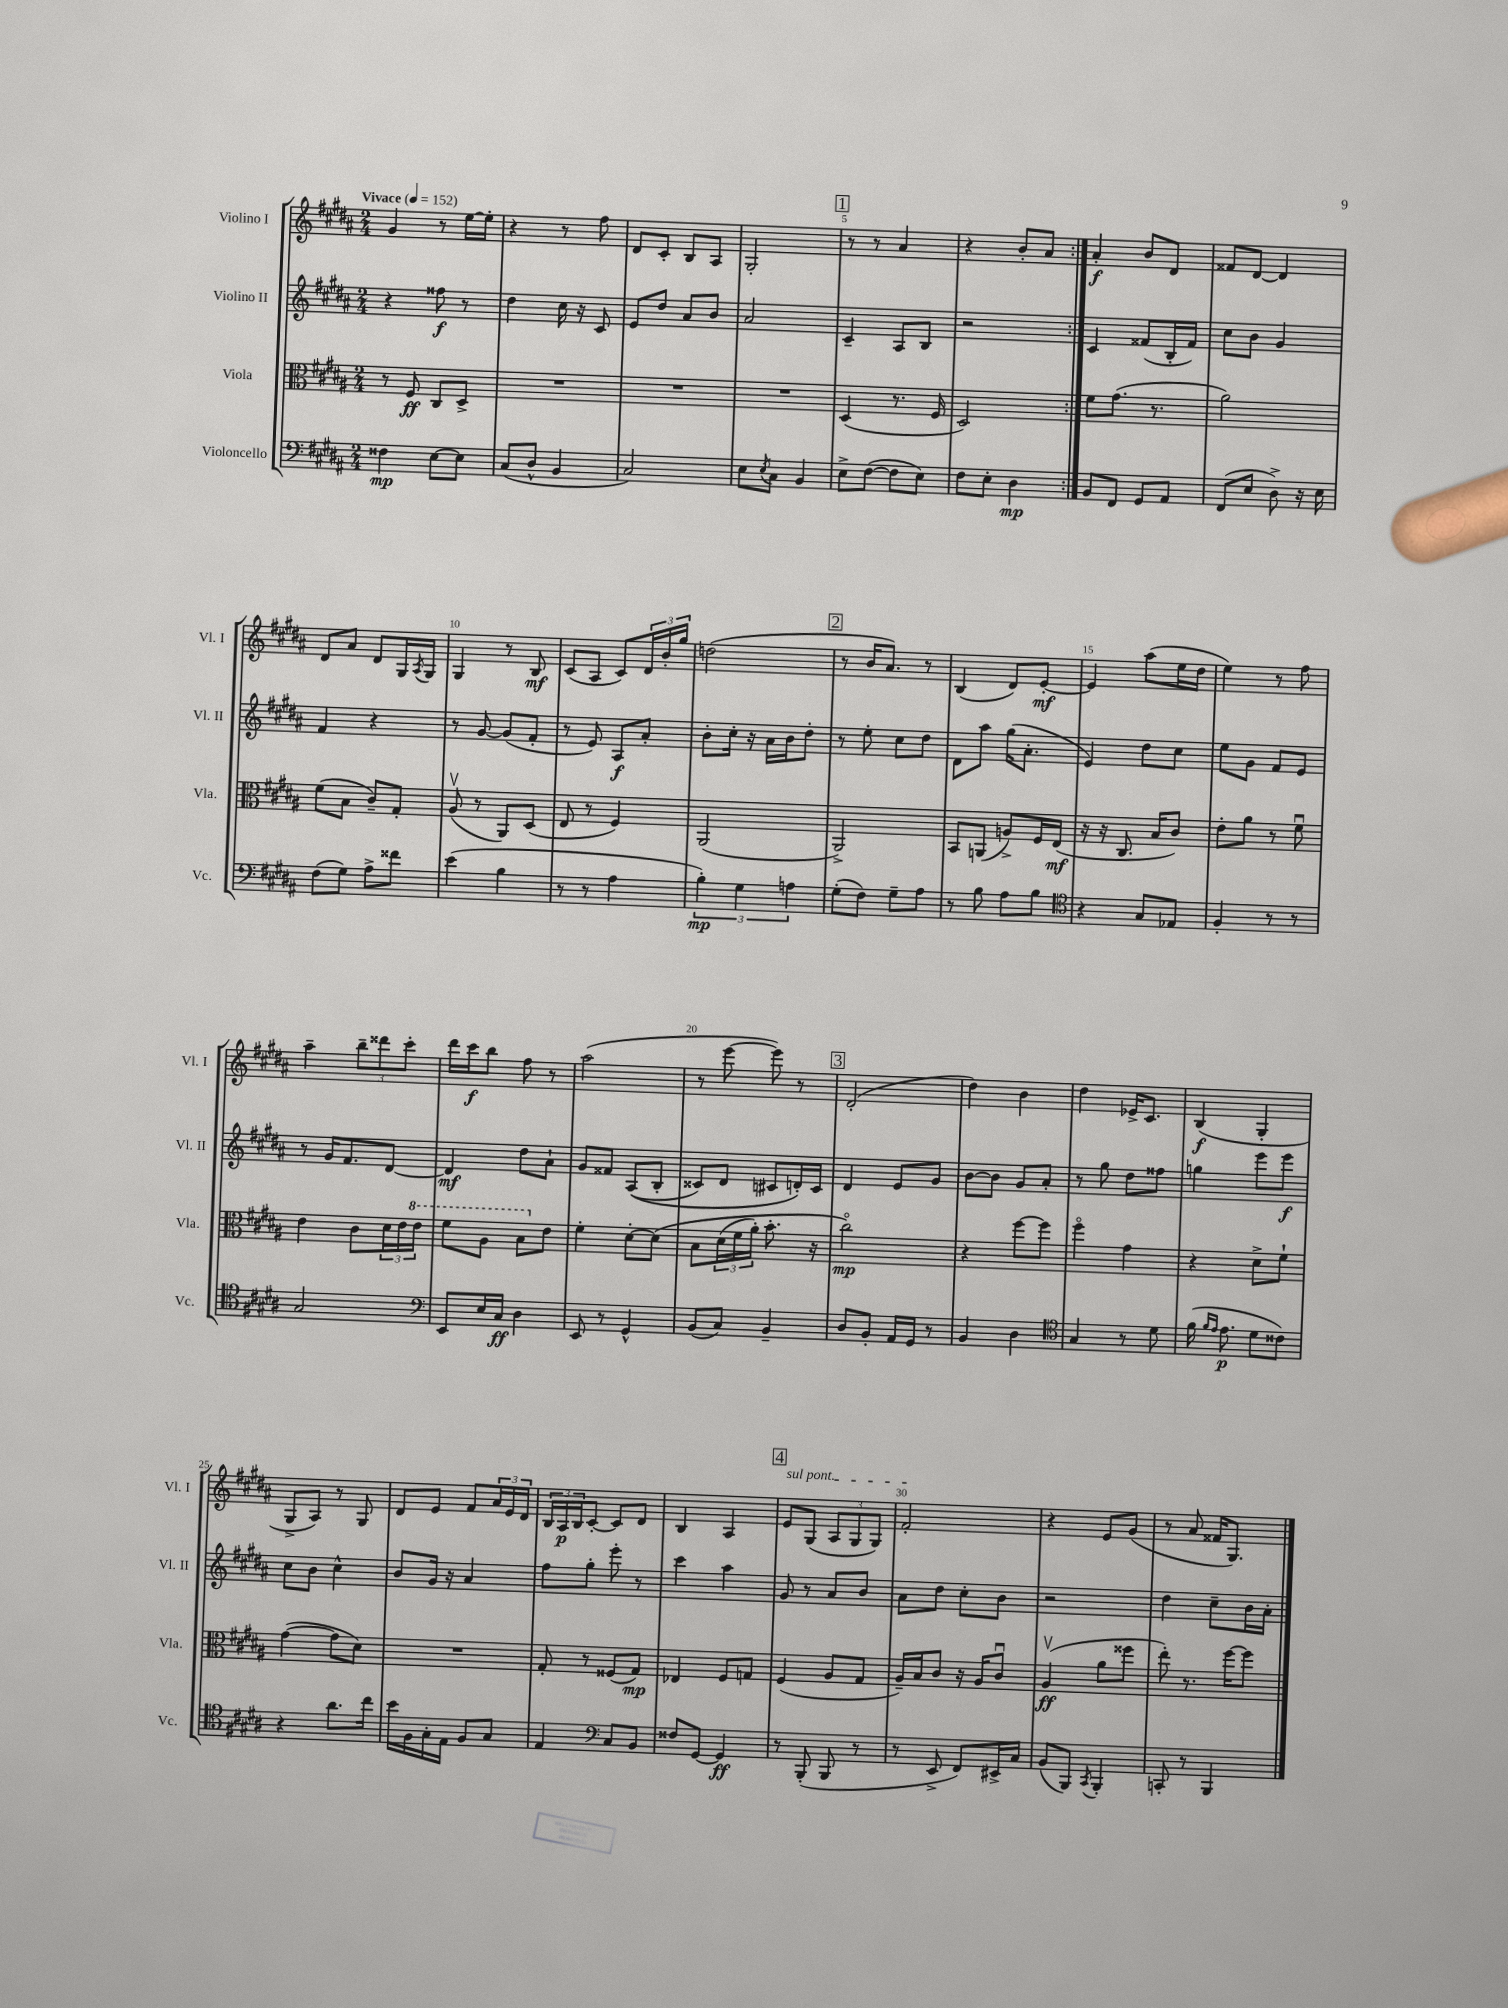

**kern	**dynam	**kern	**dynam	**kern	**dynam	**kern	**dynam
*part4	*part4	*part3	*part3	*part2	*part2	*part1	*part1
*staff4	*staff4	*staff3	*staff3	*staff2	*staff2	*staff1	*staff1
*I"Violoncello	*	*I"Viola	*	*I"Violino II	*	*I"Violino I	*
*I'Vc.	*	*I'Vla.	*	*I'Vl. II	*	*I'Vl. I	*
*clefF4	*	*clefC3	*	*clefG2	*	*clefG2	*
*k[f#c#g#d#a#]	*	*k[f#c#g#d#a#]	*	*k[f#c#g#d#a#]	*	*k[f#c#g#d#a#]	*
*M2/4	*	*M2/4	*	*M2/4	*	*M2/4	*
*MM152	*	*MM152	*	*MM152	*	*MM152	*
=1	=1	=1	=1	=1	=1	=1	=1
!	!	!	!	!	!	!LO:TX:a:B:t=Vivace	!
4F##X\	mp	8r	.	4r	.	4g#/	.
.	.	8F#/	ff	.	.	.	.
[8E\L	.	8C#/L	.	8ff##X\	f	8r	.
8E\J]	.	8D#^/J	.	8r	.	[16ee\LL	.
.	.	.	.	.	.	16ee'\JJ]	.
=2	=2	=2	=2	=2	=2	=2	=2
(8C#/L	.	2r	.	4dd#\	.	4r	.
8D#^^/J	.	.	.	.	.	.	.
4BB/	.	.	.	16cc#\	.	8r	.
.	.	.	.	16r	.	.	.
.	.	.	.	8c#/	.	8ff#\	.
=3	=3	=3	=3	=3	=3	=3	=3
2C#/)	.	2r	.	8e/L	.	8d#/L	.
.	.	.	.	8dd#/J	.	8c#'/J	.
.	.	.	.	8a#/L	.	8B/L	.
.	.	.	.	8b/J	.	8A#/J	.
=4	=4	=4	=4	=4	=4	=4	=4
8E\L	.	2r	.	2a#/	.	2G#'/	.
8qE/	.	.	.	.	.	.	.
8C#\J	.	.	.	.	.	.	.
4BB/	.	.	.	.	.	.	.
!!LO:REH:place=s1:t=1
=5	=5	=5	=5	=5	=5	=5	=5
8E^\L	.	(4D#/	.	4c#~/	.	8r	.
([8F#\J	.	.	.	.	.	8r	.
8F#\L]	.	8.r	.	8A#/L	.	4a#/	.
8E\J)	.	.	.	8B/J	.	.	.
.	.	16F#/	.	.	.	.	.
=6	=6	=6	=6	=6	=6	=6	=6
8F#\L	.	2D#/)	.	2r	.	4r	.
8E'\J	.	.	.	.	.	.	.
4D#\	mp	.	.	.	.	8b'/L	.
.	.	.	.	.	.	8a#/J	.
=7:|!	=7:|!	=7:|!	=7:|!	=7:|!	=7:|!	=7:|!	=7:|!
8BB/L	.	8f#\L	.	4c#/	.	4a#'/	f
8FF#/J	.	(8.g#\J	.	.	.	.	.
8GG#/L	.	.	.	(8f##X/L	.	8b/L	.
.	.	8.r	.	.	.	.	.
8AA#/J	.	.	.	16B'/L	.	8d#/J	.
.	.	.	.	16f##/JJ)	.	.	.
=8	=8	=8	=8	=8	=8	=8	=8
(8FF#/L	.	2a#\)	.	8cc#\L	.	8f##X/L	.
8E/J	.	.	.	8b\J	.	[8d#/J	.
8D#^\)	.	.	.	4g#/	.	4d#/]	.
16r	.	.	.	.	.	.	.
16E\	.	.	.	.	.	.	.
!!LO:LB:g=z
=9	=9	=9	=9	=9	=9	=9	=9
(8F#\L	.	(8f#\L	.	4f#/	.	8d#/L	.
8G#\J)	.	8B\J	.	.	.	8a#/J	.
8A#^\L	.	8c#~/L)	.	4r	.	8d#/L	.
8f##X\J	.	8G#'/J	.	.	.	16G#/L	.
.	.	.	.	.	.	8qA#/	.
.	.	.	.	.	.	16G#/JJ	.
=10	=10	=10	=10	=10	=10	=10	=10
(4e\	.	(8A#v/	.	8r	.	4G#/	.
.	.	8r	.	[8g#/	.	.	.
4B\	.	8AA#/L)	.	(8g#/L]	.	8r	.
.	.	(8D#/J	.	8f#'/J	.	8B/	mf
=11	=11	=11	=11	=11	=11	=11	=11
8r	.	8E/	.	8r	.	(8c#/L	.
8r	.	8r	.	8e/)	.	8A#/J	.
4A#\	.	4F#/)	.	8A#/L	f	8c#/L)	.
.	.	.	.	8a#'/J	.	24d#/L	.
.	.	.	.	.	.	24b'/	.
.	.	.	.	.	.	24gg#/JJ	.
=12	=12	=12	=12	=12	=12	=12	=12
6B'\)	mp	(2AA#/	.	8b'\L	.	(2ddn\	.
.	.	.	.	16cc#'\Jk	.	.	.
6G#\	.	.	.	.	.	.	.
.	.	.	.	16r	.	.	.
.	.	.	.	16a#\LL	.	.	.
.	.	.	.	16b\J	.	.	.
6An\	.	.	.	.	.	.	.
.	.	.	.	8dd#'\J	.	.	.
!!LO:REH:place=s1:t=2
=13	=13	=13	=13	=13	=13	=13	=13
(8G#'\L	.	2AA#^/)	.	8r	.	8r	.
8F#\J)	.	.	.	8ee'\	.	16b/KL	.
.	.	.	.	.	.	8.a#/J)	.
8G#~\L	.	.	.	8cc#\L	.	.	.
8A#\J	.	.	.	8dd#\J	.	8r	.
=14	=14	=14	=14	=14	=14	=14	=14
8r	.	8BB/L	.	8d#\L	.	(4B/	.
8B\	.	(8AAn/J	.	8aa#\J	.	.	.
8A#\L	.	8An^/L)	.	(16gg#\KL	.	8d#/L)	.
.	.	.	.	8.a#'\J	.	.	.
8B\J	.	16F#/L	.	.	.	[8e'/J	mf
.	.	(16E/JJ	mf	.	.	.	.
=15	=15	=15	=15	=15	=15	=15	=15
*clefC4	*	*	*	*	*	*	*
4r	.	16r	.	4e/)	.	4e/]	.
.	.	16r	.	.	.	.	.
.	.	8.C#/	.	.	.	.	.
8G#/L	.	.	.	8dd#\L	.	(8aa#\L	.
.	.	16B/KL	.	.	.	.	.
8E-X/J	.	8c#/J)	.	8cc#\J	.	16ee\L	.
.	.	.	.	.	.	16dd#\JJ	.
=16	=16	=16	=16	=16	=16	=16	=16
4F#'/	.	8e'\L	.	8ee\L	.	4ee\)	.
.	.	8a#\J	.	8g#\J	.	.	.
8r	.	8r	.	8f#/L	.	8r	.
8r	.	8f#u\	.	8e/J	.	8ff#\	.
!!LO:LB:g=z
=17	=17	=17	=17	=17	=17	=17	=17
2G#/	.	4e\	.	8r	.	4aa#~\	.
.	.	.	.	16g#/KL	.	.	.
.	.	.	.	8.f#/	.	.	.
.	.	8c#\L	.	.	.	12bb~\L	.
.	.	.	.	.	.	12ddd##X\	.
.	.	24d#\L	.	[8d#/J	.	.	.
.	.	24e\	.	.	.	12ccc#'\J	.
*	*	*8va	*	*	*	*	*
.	.	24ee\JJ	.	.	.	.	.
=18	=18	=18	=18	=18	=18	=18	=18
*clefF4	*	*	*	*	*	*	*
8EE/L	.	8ff#\L	.	4d#/]	mf	16ddd#\LL	.
.	.	.	.	.	.	16ccc#\J	f
16E/L	.	8a#\J	.	.	.	8bb\J	.
16C#/JJ	ff	.	.	.	.	.	.
4D#\	.	8b\L	.	8dd#\L	.	8ff#\	.
*	*	*X8va	*	*	*	*	*
.	.	8e\J	.	8a#`\J	.	8r	.
=19	=19	=19	=19	=19	=19	=19	=19
8EE/	.	4f#'\	.	8g#/L	.	(2aa#\	.
8r	.	.	.	8f##X/J	.	.	.
4GG#^^/	.	[8d#'\L	.	((8A#/L	.	.	.
.	.	(8d#\J]	.	8B'/J	.	.	.
=20	=20	=20	=20	=20	=20	=20	=20
(8BB/L	.	8B\L	.	8c##X/L)	.	8r	.
8C#/J)	.	(24d#\L	.	8d#/J	.	[8eee\	.
.	.	24f#\	.	.	.	.	.
.	.	24a#'\JJ)	.	.	.	.	.
4BB~/	.	8.b'\	.	8c#X/L	.	8eee\])	.
.	.	.	.	16dn'/L)	.	8r	.
.	.	16r	.	16c#/JJ	.	.	.
!!LO:REH:place=s1:t=3
=21	=21	=21	=21	=21	=21	=21	=21
8D#/L	.	2cc#\)	mp	4d#/	.	(2d#'/	.
8BB'/J	.	.	.	.	.	.	.
16AA#/LL	.	.	.	8e/L	.	.	.
16GG#/JJ	.	.	.	.	.	.	.
8r	.	.	.	8g#/J	.	.	.
=22	=22	=22	=22	=22	=22	=22	=22
4BB/	.	4r	.	[8b\L	.	4dd#\)	.
.	.	.	.	8b\J]	.	.	.
4D#\	.	[8ff#\L	.	8g#/L	.	4b\	.
.	.	8ff#\J]	.	8a#'/J	.	.	.
=23	=23	=23	=23	=23	=23	=23	=23
*clefC4	*	*	*	*	*	*	*
4G#/	.	4ff#\	.	8r	.	4dd#\	.
.	.	.	.	8gg#\	.	.	.
8r	.	4g#\	.	8dd#\L	.	16e-X^/KL	.
.	.	.	.	.	.	8.c#/J	.
8d#\	.	.	.	8ff##X\J	.	.	.
=24	=24	=24	=24	=24	=24	=24	=24
(16f#\	.	4r	.	4ggn\	.	(4B/	f
16qqf#/LL	.	.	.	.	.	.	.
16qqe/JJ	.	.	.	.	.	.	.
8.e\	p	.	.	.	.	.	.
8d#\L	.	8d#^\L	.	8eee\L	.	4G#'/	.
8c##X\J)	.	8f#`\J	.	8eee\J	f	.	.
!!LO:LB:g=z
=25	=25	=25	=25	=25	=25	=25	=25
4r	.	([4g#\	.	8cc#\L	.	8G#^/L	.
.	.	.	.	8b\J	.	8A#/J)	.
8.a#\L	.	8g#\L]	.	4cc#^^\	.	8r	.
.	.	8d#\J)	.	.	.	8G#/	.
16cc#\Jk	.	.	.	.	.	.	.
=26	=26	=26	=26	=26	=26	=26	=26
16b\LL	.	2r	.	8b/L	.	8d#/L	.
16F#\	.	.	.	.	.	.	.
16G#'\	.	.	.	16g#/Jk	.	8e/J	.
16E\JJ	.	.	.	16r	.	.	.
8F#/L	.	.	.	4a#/	.	8f#/L	.
8G#/J	.	.	.	.	.	24a#/L	.
.	.	.	.	.	.	24e/	.
.	.	.	.	.	.	24d#/JJ	.
=27	=27	=27	=27	=27	=27	=27	=27
4E/	.	8G#'/	.	8ff#\L	.	24B/LL	.
.	.	.	.	.	.	24A#/	p
.	.	.	.	.	.	24B/J	.
.	.	8r	.	8gg#'\J	.	[8c#'/J	.
*clefF4	*	*	*	*	*	*	*
8C#/L	.	(8F##X/L	.	8eee'\	.	8c#/L]	.
8BB/J	.	8G#/J)	mp	8r	.	8d#/J	.
=28	=28	=28	=28	=28	=28	=28	=28
8F##X/L	.	4E-X/	.	4ccc#\	.	4B/	.
[8GG#/J	.	.	.	.	.	.	.
4GG#/]	ff	8F#/L	.	4aa#\	.	4A#/	.
.	.	8Gn/J	.	.	.	.	.
!!LO:REH:place=s1:t=4
=29	=29	=29	=29	=29	=29	=29	=29
!	!	!	!	!	!	!LO:TX:a:i:t=sul pont.	!
8r	.	(4F#/	.	8g#/	.	8e/L	.
(8BBB'/	.	.	.	8r	.	(8G#/J	.
8BBB/	.	8A#/L	.	8a#/L	.	12A#/L	.
.	.	.	.	.	.	12G#/	.
8r	.	8G#/J	.	8b/J	.	.	.
.	.	.	.	.	.	12G#/J)	.
=30	=30	=30	=30	=30	=30	=30	=30
8r	.	16A#~/LL)	.	8a#\L	.	2f#'/	.
.	.	16B/J	.	.	.	.	.
8EE^/	.	8c#/J	.	8dd#\J	.	.	.
8FF#/L)	.	16r	.	8cc#'\L	.	.	.
.	.	16A#/KL	.	.	.	.	.
16EE#X^/L	.	8c#u/J	.	8b\J	.	.	.
16C#/JJ	.	.	.	.	.	.	.
=31	=31	=31	=31	=31	=31	=31	=31
(8BB/L	.	(4A#v/	ff	2r	.	4r	.
8BBB/J)	.	.	.	.	.	.	.
8qCC#/	.	.	.	.	.	.	.
4BBB'/	.	8a#\L	.	.	.	8e/L	.
.	.	8ff##X\J	.	.	.	(8g#/J	.
=32	=32	=32	=32	=32	=32	=32	=32
8CCn'/	.	8ee'\)	.	4dd#\	.	8r	.
8r	.	8.r	.	.	.	8a#/	.
4BBB/	.	.	.	8cc#~\L	.	16f##X/KL	.
.	.	[16ff#\KL	.	.	.	8.G#/J)	.
.	.	8ff#\J]	.	16b\L	.	.	.
.	.	.	.	16a#'\JJ	.	.	.
==	==	==	==	==	==	==	==
*-	*-	*-	*-	*-	*-	*-	*-
